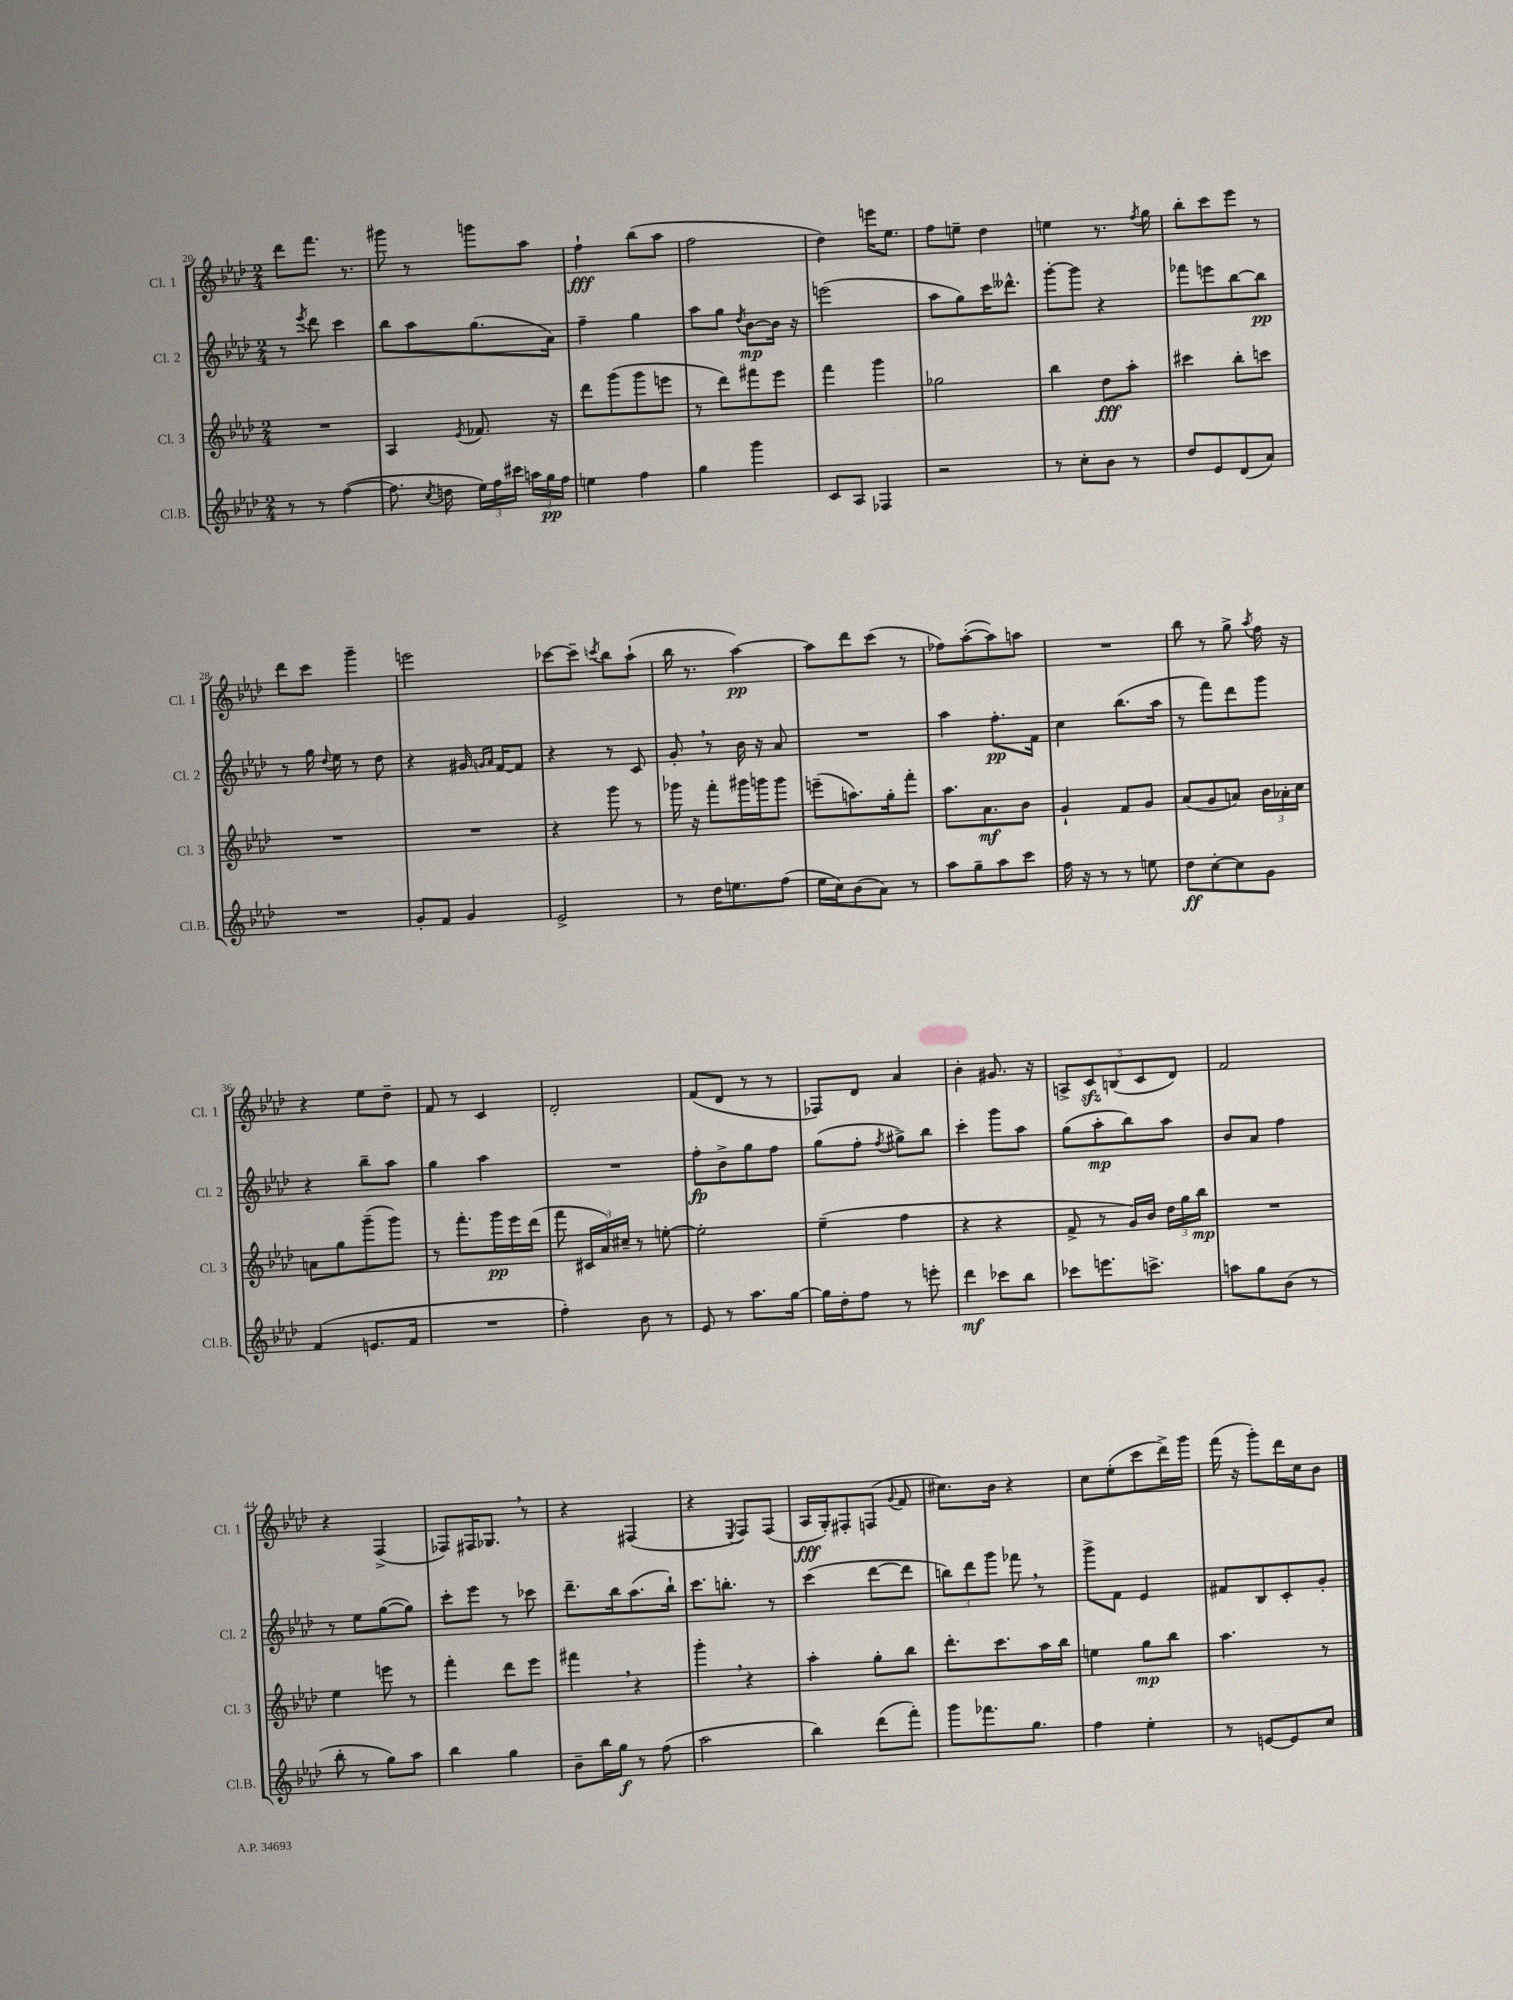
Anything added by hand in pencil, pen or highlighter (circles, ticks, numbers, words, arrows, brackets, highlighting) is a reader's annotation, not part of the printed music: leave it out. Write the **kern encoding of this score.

**kern	**dynam	**kern	**dynam	**kern	**dynam	**kern	**dynam
*part4	*part4	*part3	*part3	*part2	*part2	*part1	*part1
*staff4	*staff4	*staff3	*staff3	*staff2	*staff2	*staff1	*staff1
*I"Cl.B.	*	*I"Cl. 3	*	*I"Cl. 2	*	*I"Cl. 1	*
*I'Cl.B.	*	*I'Cl. 3	*	*I'Cl. 2	*	*I'Cl. 1	*
*clefG2	*	*clefG2	*	*clefG2	*	*clefG2	*
*k[b-e-a-d-]	*	*k[b-e-a-d-]	*	*k[b-e-a-d-]	*	*k[b-e-a-d-]	*
*M2/4	*	*M2/4	*	*M2/4	*	*M2/4	*
=20	=20	=20	=20	=20	=20	=20	=20
8r	.	2r	.	8r	.	8ddd-\L	.
.	.	.	.	8qeee-/	.	.	.
8r	.	.	.	8ddd-\	.	8.fff\J	.
([4ff\	.	.	.	4ccc\	.	.	.
.	.	.	.	.	.	8.r	.
=21	=21	=21	=21	=21	=21	=21	=21
8.ff\]	.	4A-/	.	8bb-\L	.	8ggg#X\	.
.	.	.	.	8aa-\	.	8r	.
8qcc/	.	.	.	.	.	.	.
16ddn\	.	.	.	.	.	.	.
.	.	8qe-/	.	.	.	.	.
24ee-\LL)	.	8.f-X/	.	(8.gg\	.	8gggn\L	.
24ff\	.	.	.	.	.	.	.
24ccc#X\JJ	.	.	.	.	.	.	.
24aan\LL	.	.	.	.	.	8aa-\J	.
24gg\	pp	.	.	.	.	.	.
.	.	16r	.	16a-\Jk)	.	.	.
24ff\JJ	.	.	.	.	.	.	.
=22	=22	=22	=22	=22	=22	=22	=22
4een\	.	8ddd-\L	.	4ff~\	.	4ff`\	fff
.	.	(8ggg\	.	.	.	.	.
4ff\	.	8ggg\	.	4gg\	.	(8bb-\L	.
.	.	8eeen\J	.	.	.	8aa-\J	.
=23	=23	=23	=23	=23	=23	=23	=23
4gg\	.	8r	.	8aa-\L	.	2ff\	.
.	.	8ddd-\L)	.	8gg\J	.	.	.
.	.	.	.	8qdd-/	.	.	.
4ggg\	.	8fff#X\	.	[8b-\L	mp	.	.
.	.	8eee-\J	.	16b-\Jk]	.	.	.
.	.	.	.	16r	.	.	.
=24	=24	=24	=24	=24	=24	=24	=24
8c/L	.	4fff\	.	(2eeen\	.	4dd-\)	.
8A-/J	.	.	.	.	.	.	.
4F-X/	.	4ggg\	.	.	.	16eeen\KL	.
.	.	.	.	.	.	8.ee-\J	.
=25	=25	=25	=25	=25	=25	=25	=25
2r	.	2gg-X\	.	8aa-\L	.	8ff\L	.
.	.	.	.	8gg\)	.	8een~\J	.
.	.	.	.	16ccc\K	.	4dd-\	.
.	.	.	.	8.ddd--X^^\J	.	.	.
=26	=26	=26	=26	=26	=26	=26	=26
8r	.	4bb-\	.	[8ggg'\L	.	4een\	.
8cc'\L	.	.	.	8ggg\J]	.	.	.
8b-\J	.	8dd-\L	fff	4r	.	8.r	.
8r	.	8aa-'\J	.	.	.	.	.
.	.	.	.	.	.	8qff/	.
.	.	.	.	.	.	16gg\	.
=27	=27	=27	=27	=27	=27	=27	=27
8dd-/L	.	4ccc#X\	.	8fff-X\L	.	8bb-'\L	.
8e-/	.	.	.	8eeen\	.	8ccc\	.
(8d-/	.	8bb-'\L	.	[8bb-\	.	8eee-\J	.
8a-/J)	.	8cccn\J	.	8bb-\J]	pp	8r	.
!!LO:LB:g=z
=28	=28	=28	=28	=28	=28	=28	=28
2r	.	2r	.	8r	.	8ddd-\L	.
.	.	.	.	16gg\	.	8ccc\J	.
.	.	.	.	8qqdd-/	.	.	.
.	.	.	.	16ee-\	.	.	.
.	.	.	.	8r	.	4ggg~\	.
.	.	.	.	8dd-\	.	.	.
=29	=29	=29	=29	=29	=29	=29	=29
8g'/L	.	2r	.	4r	.	2eeen\	.
8f/J	.	.	.	.	.	.	.
4g/	.	.	.	16g#X/	.	.	.
.	.	.	.	16qqgn/LL	.	.	.
.	.	.	.	16qqa-/JJ	.	.	.
.	.	.	.	[16f/KL	.	.	.
.	.	.	.	8f/J]	.	.	.
=30	=30	=30	=30	=30	=30	=30	=30
2e-^/	.	4r	.	4r	.	[8ccc-X\L	.
.	.	.	.	.	.	8ccc-~\J]	.
.	.	.	.	.	.	8qcccn/	.
.	.	8ggg\	.	8r	.	8bb-\L	.
.	.	8r	.	8c/	.	(8aa-`\J	.
=31	=31	=31	=31	=31	=31	=31	=31
8r	.	16ggg-X\	.	8g',/	.	16bb-\	.
.	.	16r	.	.	.	8.r	.
16dd-\KL	.	8fff'\L	.	8r	.	.	.
8.een\	.	.	.	.	.	.	.
.	.	16ggg#X\L	.	16b-\	.	[4aa-\)	pp
.	.	16gggn\J	.	16r	.	.	.
(8ff\J	.	8ggg\J	.	8a-/	.	.	.
=32	=32	=32	=32	=32	=32	=32	=32
16ee-\LL	.	(8eeen~\L	.	2r	.	8aa-\L]	.
16cc\J)	.	.	.	.	.	.	.
(8b-\	.	8.aan\)	.	.	.	8ddd-\	.
8a-\J)	.	.	.	.	.	(8ccc\J	.
.	.	16gg'\k	.	.	.	.	.
8r	.	8fff'\J	.	.	.	8r	.
=33	=33	=33	=33	=33	=33	=33	=33
8aa-\L	.	8.aa-\L	.	4aa-\	.	8ff-X\L)	.
8gg~\	.	.	.	.	.	([8aa-'\	.
.	.	8.a-\	mf	.	.	.	.
8aa-\	.	.	.	8.ff'\L	pp	8aa-\])	.
8ccc\J	.	8b-\J	.	.	.	8aan\J	.
.	.	.	.	16f\Jk	.	.	.
=34	=34	=34	=34	=34	=34	=34	=34
16ff\	.	4g`/	.	4cc\	.	2r	.
16r	.	.	.	.	.	.	.
8r	.	.	.	.	.	.	.
8r	.	8f/L	.	(8.bb-\L	.	.	.
8een\	.	8g/J	.	.	.	.	.
.	.	.	.	16aa-\Jk	.	.	.
=35	=35	=35	=35	=35	=35	=35	=35
8dd-\L	ff	(8a-/L	.	8r	.	8bb-\	.
[8cc'\	.	8g/	.	8fff\L)	.	8r	.
8cc\]	.	8an/J)	.	8ddd-\	.	8gg^\	.
.	.	.	.	.	.	8qaa-/	.
8g\J	.	24b-\LL	.	8ggg\J	.	16ff\	.
.	.	24a-X'\	.	.	.	.	.
.	.	.	.	.	.	16r	.
.	.	24cc\JJ	.	.	.	.	.
!!LO:LB:g=z
=36	=36	=36	=36	=36	=36	=36	=36
(4f/	.	8an\L	.	4r	.	4r	.
.	.	8gg\	.	.	.	.	.
8.en/L	.	(8ggg~\	.	8bb-~\L	.	8ee-\L	.
.	.	8ggg\J)	.	8aa-\J	.	8dd-~\J	.
16f/Jk	.	.	.	.	.	.	.
=37	=37	=37	=37	=37	=37	=37	=37
2r	.	8r	.	4gg\	.	8f/	.
.	.	8.fff'\L	.	.	.	8r	.
.	.	.	.	4aa-\	.	4c/	.
.	.	16ggg\L	pp	.	.	.	.
.	.	16eee-\	.	.	.	.	.
.	.	(16ddd-\JJ	.	.	.	.	.
=38	=38	=38	=38	=38	=38	=38	=38
4ff'\)	.	8fff\	.	2r	.	2d-'/	.
.	.	24c#X/LL	.	.	.	.	.
.	.	24a-/)	.	.	.	.	.
.	.	24cc#X~/JJ	.	.	.	.	.
8b-\	.	8r	.	.	.	.	.
8r	.	[8een'\	.	.	.	.	.
=39	=39	=39	=39	=39	=39	=39	=39
8e-/	.	2ee'\]	.	8ff'\L	fp	(8f/L	.
8r	.	.	.	8b-^\	.	8d-/J	.
8.aa-\L	.	.	.	8gg\	.	8r	.
.	.	.	.	8ff\J	.	8r	.
[16gg\Jk	.	.	.	.	.	.	.
=40	=40	=40	=40	=40	=40	=40	=40
16gg\LL]	.	(4ee-~\	.	(8gg\L	.	8F-X/L)	.
16dd-'\J	.	.	.	.	.	.	.
8ff\J	.	.	.	8ff'\J	.	8d-/J	.
.	.	.	.	8qff/	.	.	.
8r	.	4ff\	.	8gg#X^\L)	.	4a-/	.
8eeen'\	.	.	.	8bb-\J	.	.	.
=41	=41	=41	=41	=41	=41	=41	=41
4ddd-\	mf	4r	.	4ccc'\	.	4b-'\	.
8ccc-X\L	.	4r	.	8ggg\L	.	8.g#X/	.
8bb-\J	.	.	.	8aa-\J	.	.	.
.	.	.	.	.	.	16r	.
=42	=42	=42	=42	=42	=42	=42	=42
8ccc-X\L	.	8f^/	.	(8gg\L	.	10An^/L	.
.	.	.	.	.	.	10czz/	.
8.eeen\	.	8r	.	8aa-'\	mp	.	.
.	.	.	.	.	.	(10Bn/	.
.	.	16g/LL)	.	8bb-\)	.	.	.
.	.	.	.	.	.	10c/	.
8.cccn^\J	.	16b-/JJ	.	.	.	.	.
.	.	24dd-\LL	.	8aa-\J	.	.	.
.	.	.	.	.	.	10d-/J)	.
.	.	24gg\	.	.	.	.	.
.	.	24bb-\JJ	mp	.	.	.	.
=43	=43	=43	=43	=43	=43	=43	=43
8aan\L	.	2r	.	8b-/L	.	2f/	.
8gg\	.	.	.	8a-/J	.	.	.
(8b-\J	.	.	.	4ff\	.	.	.
8r	.	.	.	.	.	.	.
!!LO:LB:g=z
=44	=44	=44	=44	=44	=44	=44	=44
8bb-'\	.	4ee-\	.	8r	.	4r	.
8r	.	.	.	8ee-\L	.	.	.
8gg\L)	.	8eeen\	.	([8gg\	.	(4F^/	.
8aa-\J	.	8r	.	8gg\J])	.	.	.
=45	=45	=45	=45	=45	=45	=45	=45
4bb-\	.	4fff'\	.	8ccc'\L	.	8F-X/L)	.
.	.	.	.	8eee-\J	.	16F#X/K	.
.	.	.	.	.	.	8.G-X,/J	.
4gg\	.	8ddd-\L	.	8r	.	.	.
.	.	8eee-\J	.	8ccc-X\	.	8r	.
=46	=46	=46	=46	=46	=46	=46	=46
8b-~\L	.	4fff#X,\	.	8.ddd-~\L	.	4r	.
16bb-\L	.	.	.	.	.	.	.
16gg\JJ	f	.	.	16bb-\k	.	.	.
8r	.	4r	.	(8.aa-\	.	(4F#X/	.
(8ff\	.	.	.	.	.	.	.
.	.	.	.	16bb-`\Jk)	.	.	.
=47	=47	=47	=47	=47	=47	=47	=47
2aa-\	.	4ggg',\	.	8.ccc\L	.	4r	.
.	.	.	.	8.bbn'\J	.	.	.
.	.	.	.	.	.	8qE-/	.
.	.	4r	.	.	.	8F/L)	.
.	.	.	.	8r	.	(8F/J	.
=48	=48	=48	=48	=48	=48	=48	=48
4bb-\)	.	4aa-'\	.	(4ccc\	.	16A-/LL	fff
.	.	.	.	.	.	16G'/J)	.
.	.	.	.	.	.	8F#X'/	.
(8ddd-\L	.	8gg'\L	.	[8ddd-\L	.	(8Fn/J	.
.	.	.	.	.	.	8qqg/	.
8fff'\J)	.	8bb-\J	.	8ddd-\J]	.	8f/	.
=49	=49	=49	=49	=49	=49	=49	=49
8ggg\L	.	8.ddd-'\L	.	12bbn\L)	.	8.cc#X\L)	.
.	.	.	.	12ddd-\	.	.	.
8.fff-X\	.	.	.	.	.	.	.
.	.	.	.	12ggg\J	.	.	.
.	.	8.ccc\	.	.	.	16b-\Jk	.
.	.	.	.	8fff-X,\	.	4r	.
8.gg\J	.	.	.	.	.	.	.
.	.	16aa-\L	.	8r	.	.	.
.	.	16bb-\JJ	.	.	.	.	.
=50	=50	=50	=50	=50	=50	=50	=50
4ff\	.	4een\	.	8ggg^\L	.	8cc\L	.
.	.	.	.	8f\J	.	(8ee-'\	.
4ee-'\	.	8gg\L	mp	4e-/	.	8ccc\	.
.	.	8bb-\J	.	.	.	16ddd-^\L)	.
.	.	.	.	.	.	16ggg\JJ	.
=51	=51	=51	=51	=51	=51	=51	=51
8r	.	4.aa-\	.	8f#X/L	.	(16fff\	.
.	.	.	.	.	.	16r	.
[8en/L	.	.	.	8B-/	.	8ggg'\L)	.
8e/]	.	.	.	8c'/	.	16ddd-\L	.
.	.	.	.	.	.	16cc\J	.
8cc/J	.	8r	.	8g'/J	.	8b-\J	.
==	==	==	==	==	==	==	==
*-	*-	*-	*-	*-	*-	*-	*-
